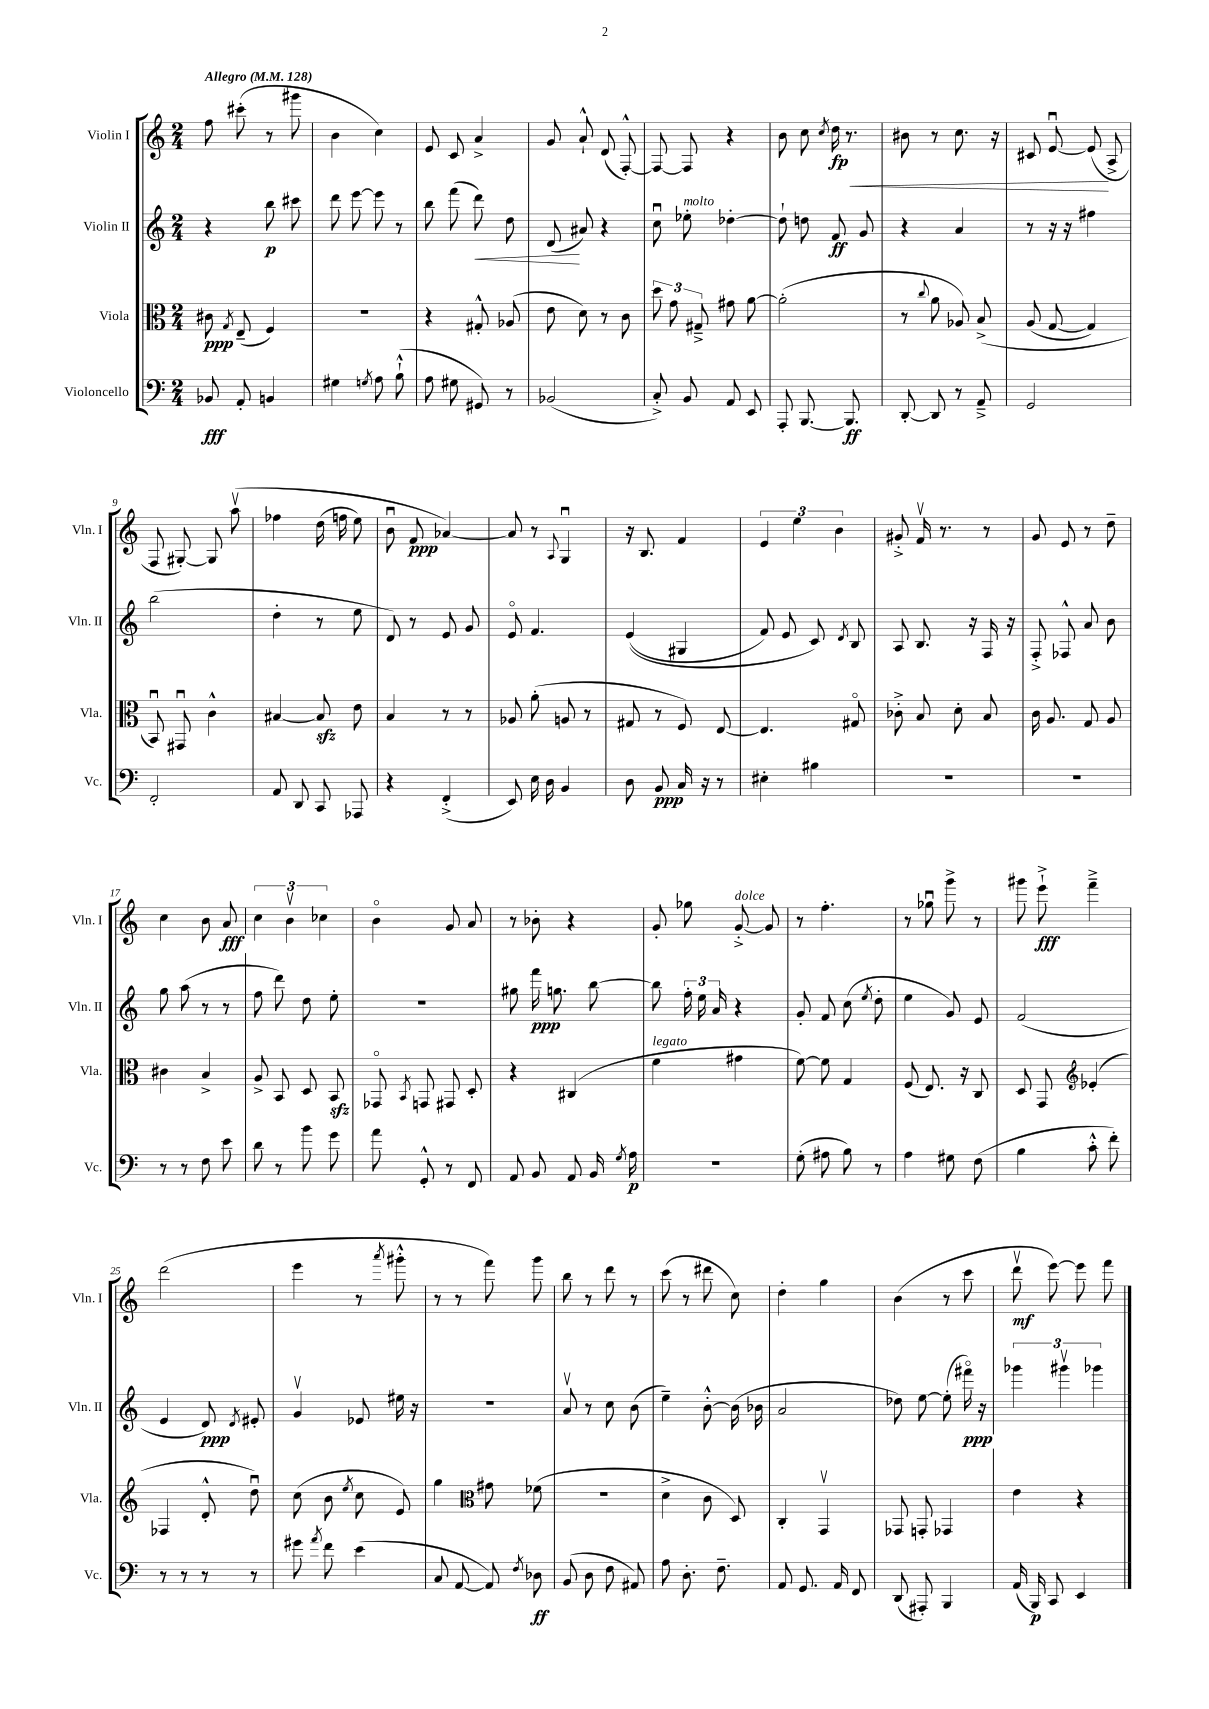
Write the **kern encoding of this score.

**kern	**kern	**kern	**kern
*staff4	*staff3	*staff2	*staff1
*clefF4	*clefC3	*clefG2	*clefG2
*k[]	*k[]	*k[]	*k[]
*M2/4	*M2/4	*M2/4	*M2/4
*MM128	*MM128	*MM128	*MM128
8BB-/	8c#\	4r	8ff\
.	8qG/	.	.
8AA'/	(8E~/	.	(8ccc#'\
4BB/	4F/)	8bb\	8r
.	.	8ccc#\	8ggg#\
=	=	=	=
4G#\	2r	8ddd\	4b\
.	.	[8eee\	.
8qG/	.	.	.
8A\	.	8eee\]	4cc\)
(8B`^^\	.	8r	.
=	=	=	=
8A\	4r	8bb\	8e/
8G#\	.	(8fff\	8c/
8GG#/)	8G#'^^/	8ddd\)	4a^/
8r	(8A-/	8dd\	.
=	=	=	=
(2BB-/	8e\	(8d/	8g/
.	8d\)	8a#/)	8a`^^/
.	8r	4r	(8d/
.	8c\	.	[8F'^^/)
=	=	=	=
8C'^/)	12dd\	8ccu\	8F/_
.	12g\	.	.
8BB/	.	8ee-'\	8F/]
.	12G#~^/	.	.
8AA/	8g#\	[4dd-'\	4r
8EE/	[8a\	.	.
=	=	=	=
8AAA'/	(2a'\]	8dd-`\]	8b\
[8.BBB/	.	8dd\	8cc\
.	.	.	8qcc/
.	.	8f/	16dd\
8.BBB/]	.	.	8.r
.	.	8g/	.
=	=	=	=
[8DD'/	8r	4r	8b#\
.	8qqcc/	.	.
8DD/]	8a\	.	8r
8r	8A-/)	4a/	8.cc\
8AA~^/	&(8B^/	.	.
.	.	.	16r
=	=	=	=
2GG/	(8A/	8r	8c#/
.	[8G/	16r	[8eu/
.	.	16r	.
.	4G/])	4ff#\	(8e/]
.	.	.	8A^/
=	=	=	=
2FF'/	8BBu/&)	(2bb\	8F/
.	8GG#u/	.	[8G#'/)
.	4c^^\	.	8G#/]
.	.	.	&(8aav\
=	=	=	=
8AA/	[4B#/	4dd'\	4ff-\
8DD/	.	.	.
8CC/	8B#/]	8r	(16dd\
.	.	.	16ff\
8AAA-/	8e\	8ee\	8ee\)
=	=	=	=
4r	4B/	8d/)	8bu\
.	.	8r	8f/
(4FF'^/	8r	8e/	[4a-/&)
.	8r	8g/	.
=	=	=	=
8EE/)	8A-/	8eo/	8a-/]
16E\	(8a'\	4.f/	8r
16D\	.	.	.
.	.	.	8qqA/
4BB/	8A/	.	4Gu/
.	8r	.	.
=	=	=	=
8D\	8G#/	&((4e/	16r
.	.	.	8.B/
8BB/	8r	.	.
16C/	8F/)	4G#/	4f/
16r	.	.	.
8r	[8E/	.	.
=	=	=	=
4E#'\	4.E/]	8f/)	6e/
.	.	8e/	.
.	.	.	6ee\
4B#\	.	8c/&)	.
.	.	.	6b\
.	.	8qd/	.
.	8G#o/	8B/	.
=	=	=	=
2r	8c-'^\	8A/	8g#'^/
.	8B/	8.B/	16fv/
.	.	.	8.r
.	8d'\	.	.
.	.	16r	.
.	8B/	16F/	8r
.	.	16r	.
=	=	=	=
2r	16c\	8F'^/	8g/
.	8.A/	.	.
.	.	8F-^^/	8e/
.	8G/	8a/	8r
.	8A/	8b\	8dd~\
=	=	=	=
8r	4c#\	8gg\	4cc\
8r	.	(8aa\	.
8F\	4B^/	8r	8b\
8e\	.	8r	8a/
=	=	=	=
8d\	8A^/	8ff\	6cc\
8r	8BB/	8ddd\)	.
.	.	.	6bv\
8b\	8D/	8dd\	.
.	.	.	6cc-\
8g\	8BB/	8ee'\	.
=	=	=	=
8a\	8GG-o/	2r	4bo\
.	8qBB/	.	.
8GG'^^/	8GG/	.	.
8r	8GG#/	.	8g/
8FF/	8D'/	.	8a/
=	=	=	=
8AA/	4r	8gg#\	8r
8BB/	.	16fff\	8b-'\
.	.	8.gg\	.
8AA/	(4C#/	.	4r
16BB/	.	[8bb\	.
8qG/	.	.	.
16A\	.	.	.
=	=	=	=
2r	4f\	8bb\]	8g'/
.	.	24ff'\	8gg-\
.	.	24ee\	.
.	.	24a/	.
.	4g#\	4r	[8g'^/
.	.	.	8g/]
=	=	=	=
(8G'\	[8f\)	8g'/	8r
8A#\	8f\]	8f/	4.ff'\
8B\)	4G/	(8cc\	.
.	.	8qee/	.
8r	.	8dd'\	.
=	=	=	=
4A\	(8F/	4ee\	8r
.	8.E/)	.	8gg-u\
8G#\	.	8g/)	8ggg^\
.	16r	.	.
(8F\	8C/	8e/	8r
=	=	=	=
4B\	8D/	(2f/	8ggg#\
.	8GG/	.	8eee`^\
*	*clefG2	*	*
8c'^^\	(4e-'/	.	4fff~^\
8f'\)	.	.	.
=	=	=	=
8r	4F-/	4e/	(2ddd\
8r	.	.	.
8r	8d'^^/	8d/)	.
.	.	8qd/	.
8r	8ddu\)	8e#'/	.
=	=	=	=
8g#\	(8cc\	4gv/	4eee\
8qa/	.	.	.
8f\	8b\	.	.
.	8qee/	.	.
(4e\	8cc\	8e-/	8r
.	.	.	8qaaa/
.	8e/)	16ee#\	8ggg#'^^\
.	.	16r	.
=	=	=	=
8C/	4gg\	2r	8r
[8AA/	.	.	8r
*	*clefC3	*	*
8AA/])	8g#\	.	8fff\)
8qF/	.	.	.
8D-\	(8f-\	.	8ggg\
=	=	=	=
(8BB/	2r	8av/	8bb\
8D\	.	8r	8r
8F\	.	8cc\	8ddd\
8AA#/)	.	(8b\	8r
=	=	=	=
8A\	4d^\	4ee~\)	(8ccc\
8.D'\	.	.	8r
.	8c\	[8b'^^\	8ddd#\
8.F~\	.	.	.
.	8D/)	(16b\]	8cc\)
.	.	16b-\	.
=	=	=	=
8AA/	4C'/	2a/	4dd'\
8.GG/	.	.	.
.	4GGv/	.	4gg\
16AA/	.	.	.
8FF/	.	.	.
=	=	=	=
(8DD/	8GG-/	8dd-\)	(4b\
8AAA#'/)	8GG'/	[8ee\	.
4BBB/	4GG-/	(8ee'\]	8r
.	.	16fff#o\)	8ccc\
.	.	16r	.
=	=	=	=
(16AA/	4e\	6ggg-\	8dddv\
16BBB/)	.	.	.
8CC/	.	.	[8eee\)
.	.	6ggg#v\	.
4EE/	4r	.	8eee\]
.	.	6ggg-\	.
.	.	.	8fff\
==	==	==	==
*-	*-	*-	*-
